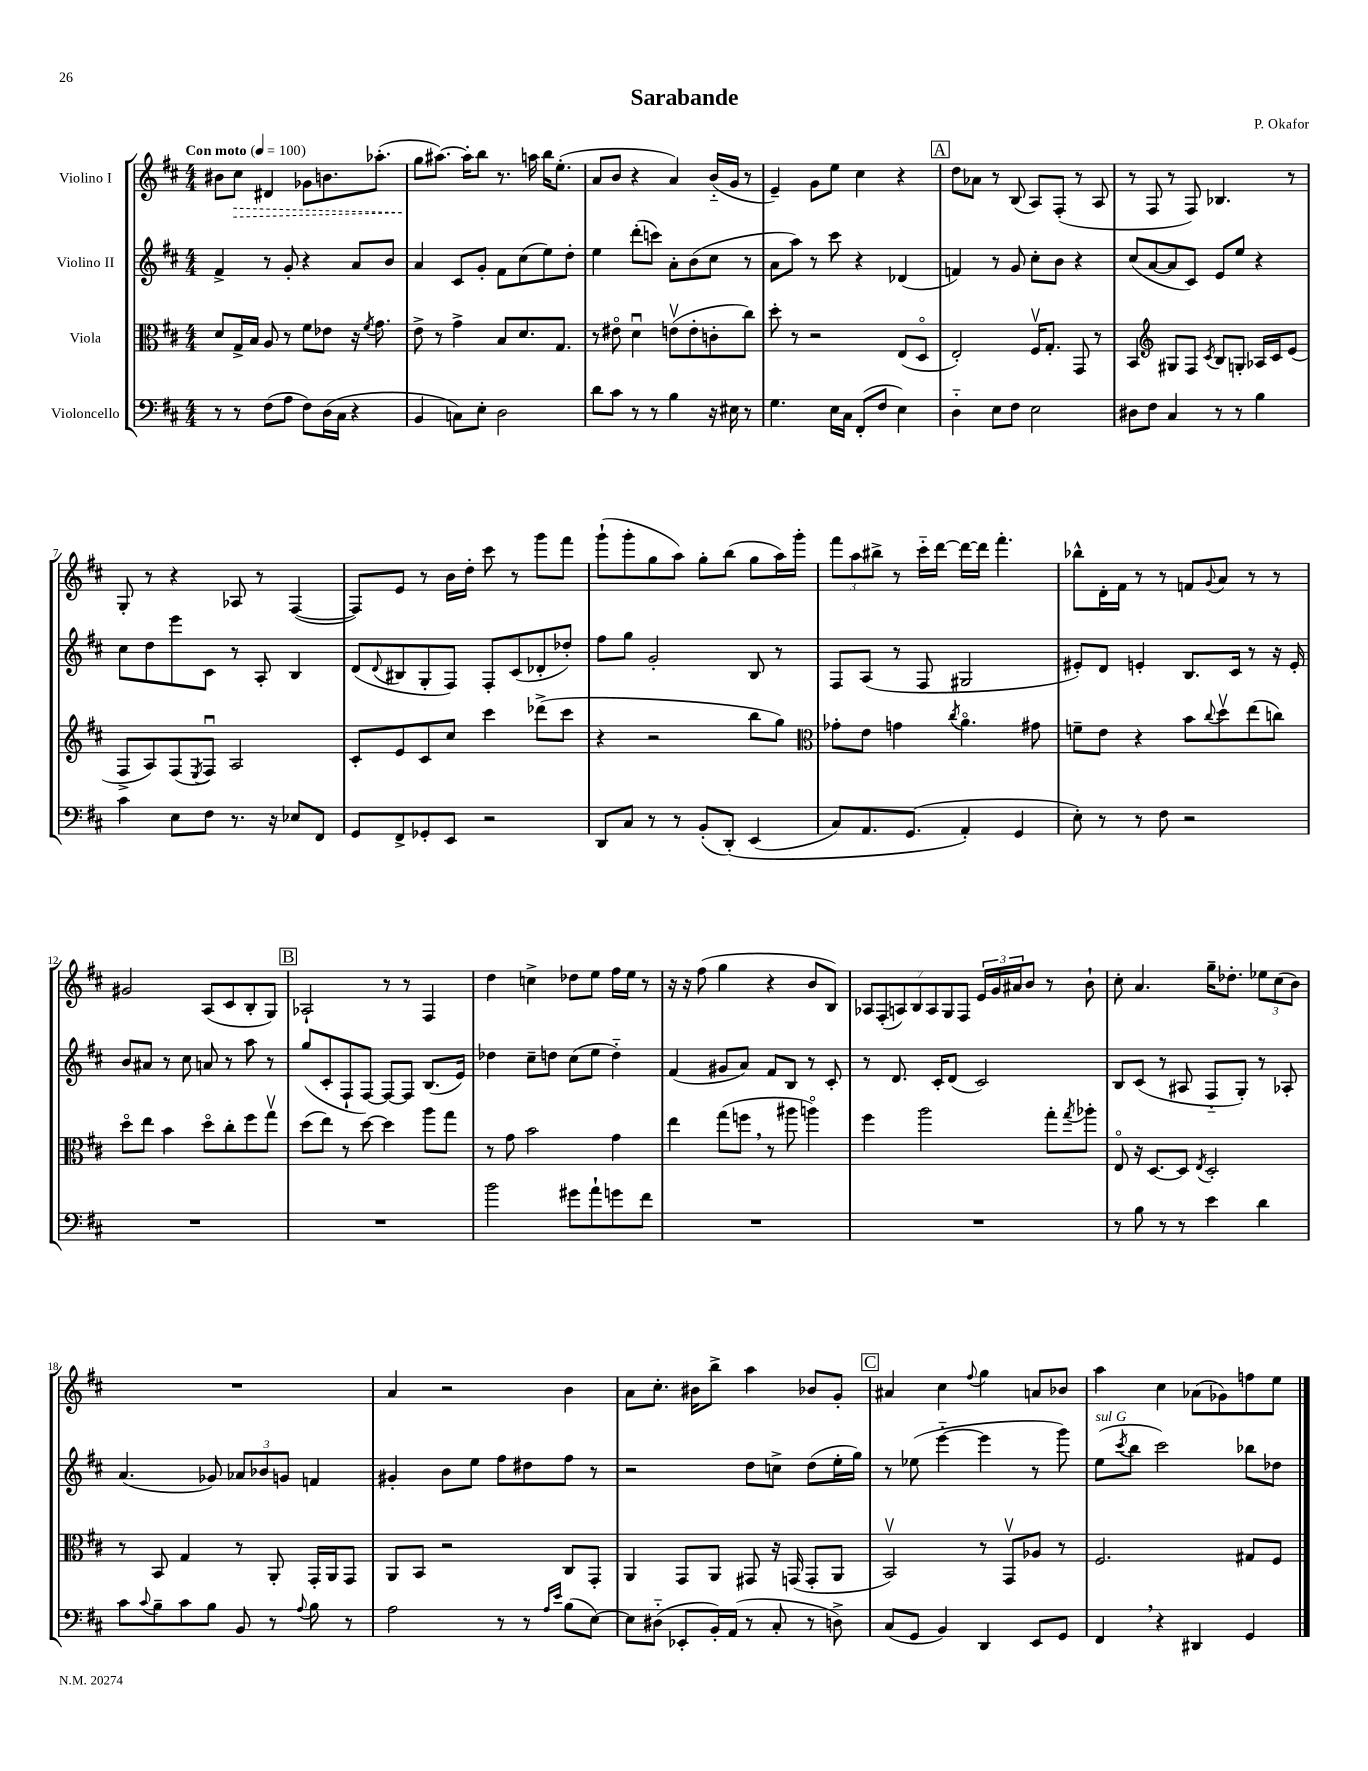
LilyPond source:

\header { title = "Sarabande" composer = "P. Okafor" }
<<
\new StaffGroup <<
\new Staff = "s0" \with { instrumentName = "Violino I" } {
    \clef treble \key d \major \numericTimeSignature \time 4/4 \tempo "Con moto" 4 = 100
    bis'8 \once \override Hairpin.style = #'dashed-line cis''8\> dis'4 ges'8 b'8. aes''8.-.( |
    g''8\! ais''8.~) ais''16-. b''8 r8. a''16 b''16 e''8.-.( |
    a'8 b'8 r4 a'4) b'16-_( g'16 r8 |
    e'4--) g'8 e''8 cis''4 r4 |
    \mark \markup { \box "A" } d''8 aes'8 r8 b8( a8) fis8-.( r8 a8 |
    r8 fis8 r8 fis8) bes4. r8 |
    g8-. r8 r4 aes8 r8 fis4~( |
    fis8) e'8 r8 b'16 d''16-. cis'''8 r8 g'''8 fis'''8 |
    g'''8-!( g'''8-. g''8 a''8) g''8-. b''8( g''8 a''16) g'''16-. |
    \tuplet 3/2 { fis'''8 a''8 bis''8-> } r8 cis'''16-_ d'''16~ d'''16~ d'''16 fis'''4.-. |
    bes''8-^ d'16-. fis'16 r8 r8 f'8 \appoggiatura { g'8 } a'8 r8 r8 |
    gis'2 a8( cis'8 b8-. g8) |
    \mark \markup { \box "B" } aes2-! r8 r8 fis4 |
    d''4 c''4-> des''8 e''8 fis''16 e''16 r8 |
    r16 r16 fis''8( g''4 r4 b'8 b8) |
    \tuplet 7/4 { aes8 fis8-.( a8) b8 a8 g8 fis8 } \tuplet 3/2 { e'16 g'16 ais'16 } b'8 r8 b'8-! |
    cis''8-. a'4. g''16-- des''8.-. \tuplet 3/2 { ees''8 cis''8( b'8) } |
    R1 |
    a'4 r2 b'4 |
    a'8 cis''8.-. bis'16 b''8-> a''4 bes'8 g'8-. |
    \mark \markup { \box "C" } ais'4 cis''4 \appoggiatura { fis''8 } g''4 a'8 bes'8 |
    a''4 cis''4 aes'8( ges'8) f''8 e''8 \bar "|." |
}
\new Staff = "s1" \with { instrumentName = "Violino II" } {
    \clef treble \key d \major \numericTimeSignature \time 4/4
    fis'4-> r8 g'8-. r4 a'8 b'8 |
    a'4 cis'8 g'8-. fis'8 cis''8( e''8) d''8-. |
    e''4 d'''8-.( c'''8) a'8-. b'8( cis''8 r8 |
    a'8 a''8) r8 cis'''8 r4 des'4( |
    \mark \markup { \box "A" } f'4) r8 g'8 cis''8-. b'8 r4 |
    cis''8( a'8~ a'8 cis'8) e'8 e''8 r4 |
    cis''8 d''8 e'''8 cis'8 r8 a8-. b4 |
    d'8( \appoggiatura { d'8 } bis8 g8-. fis8) fis8-. cis'8( des'8-. des''8-.) |
    fis''8 g''8 g'2-. b8 r8 |
    fis8 a8( r8 fis8 gis2 |
    eis'8-.) d'8 e'4-. b8. cis'16 r8 r16 e'16-. |
    b'8 ais'8 r8 cis''8 a'8 r8 a''8 r8 |
    \mark \markup { \box "B" } g''8( cis'8-. fis8-! fis8~) fis8~ fis8 b8.( e'16) |
    des''4 cis''8-- d''8 cis''8( e''8 d''4-_) |
    fis'4( gis'8 a'8) fis'8 b8 r8 cis'8-. |
    r8 d'8. cis'16-. d'8( cis'2) |
    b8 cis'8( r8 ais8 fis8-_ g8-.) r8 aes8-. |
    a'4.( ges'8) \tuplet 3/2 { aes'8 bes'8 g'8 } f'4 |
    gis'4-. b'8 e''8 fis''8 dis''8 fis''8 r8 |
    r2 d''8 c''8-> d''8( e''16-. g''16) |
    \mark \markup { \box "C" } r8 ees''8( e'''4~-_ e'''4 r8 g'''8) |
    e''8^\markup { \italic "sul G" }( \acciaccatura { cis'''8 } b''8 cis'''2) bes''8 des''8 \bar "|." |
}
\new Staff = "s2" \with { instrumentName = "Viola" } {
    \clef alto \key d \major \numericTimeSignature \time 4/4
    d'8 g16-> b16 a8 r8 fis'8 ees'8 r16 \acciaccatura { fis'8 } g'8. |
    e'8-> r8 g'4-> b8 d'8. g8. |
    r8 eis'8\flageolet d'4\downbow e'8\upbow( e'8-. c'8-. cis''8) |
    d''8-. r8 r2 e8( d8\flageolet |
    \mark \markup { \box "A" } e2-.) fis16\upbow g8.-. g,8 r8 |
    b,4 \clef treble gis8 fis8 \acciaccatura { cis'8 } b8 g8-. aes16 cis'16 e'8( |
    fis8-> a8) fis8( \acciaccatura { e8 } fis8\downbow) a2 |
    cis'8-. e'8 cis'8 cis''8 cis'''4 des'''8->( cis'''8 |
    r4 r2 b''8 g''8) |
    \clef alto ges'8-. e'8 g'4 \acciaccatura { cis''8 } a'4.\flageolet gis'8 |
    f'8-- e'8 r4 b'8 \appoggiatura { cis''8 } d''8\upbow e''8( c''8) |
    d''8\flageolet e''8 b'4 d''8\flageolet cis''8-. fis''8 g''8\upbow |
    \mark \markup { \box "B" } d''8( e''8) r8 d''8~ d''4 a''8 g''8 |
    r8 g'8 b'2 g'4 |
    e''4 g''8( f''8 \breathe r8 ais''8 a''4\flageolet) |
    fis''4 a''2 g''8-. \acciaccatura { g''8 } aes''8-. |
    e8\flageolet r16 d8.~ d8 \acciaccatura { e8 } d2-. |
    r8 b,8 g4 r8 a,8-. g,16-. a,16 g,8 |
    a,8 b,8 r2 cis8 g,8-. |
    a,4 g,8 a,8 gis,8 r16 g,16( g,8-. a,8 |
    \mark \markup { \box "C" } b,2\upbow) r8 g,8\upbow aes8 r8 |
    fis2. gis8 fis8 \bar "|." |
}
\new Staff = "s3" \with { instrumentName = "Violoncello" } {
    \clef bass \key d \major \numericTimeSignature \time 4/4
    r8 r8 fis8( a8 fis8) d16( cis16 r4 |
    b,4 c8) e8-. d2 |
    d'8 cis'8 r8 r8 b4 r16 eis16 r8 |
    g4. e16 cis16 fis,8-.( fis8 e4) |
    \mark \markup { \box "A" } d4-_ e8 fis8 e2 |
    dis8 fis8 cis4 r8 r8 b4 |
    cis'4 e8 fis8 r8. r16 ees8 fis,8 |
    g,8 fis,8-> ges,8-. e,8 r2 |
    d,8 cis8 r8 r8 b,8-.( d,8-.)\( e,4( |
    cis8) a,8. g,8.( a,4-.\) g,4 |
    e8-.) r8 r8 fis8 r2 |
    R1 |
    \mark \markup { \box "B" } R1 |
    b'2 gis'8 a'8-! g'8 fis'8 |
    R1 |
    R1 |
    r8 b8 r8 r8 e'4 d'4 |
    cis'8 \appoggiatura { cis'8 } b8-- cis'8 b8 b,8 r8 \appoggiatura { a8 } b8 r8 |
    a2 r8 r8 \grace { a16 e'16 } b8( e8~) |
    e8 dis8-_( ees,8-. b,16-.) a,16( r8 cis8-. r8 d8->) |
    \mark \markup { \box "C" } cis8( g,8 b,4) d,4 e,8 g,8 |
    fis,4 \breathe r4 dis,4 g,4 \bar "|." |
}
>>
>>
